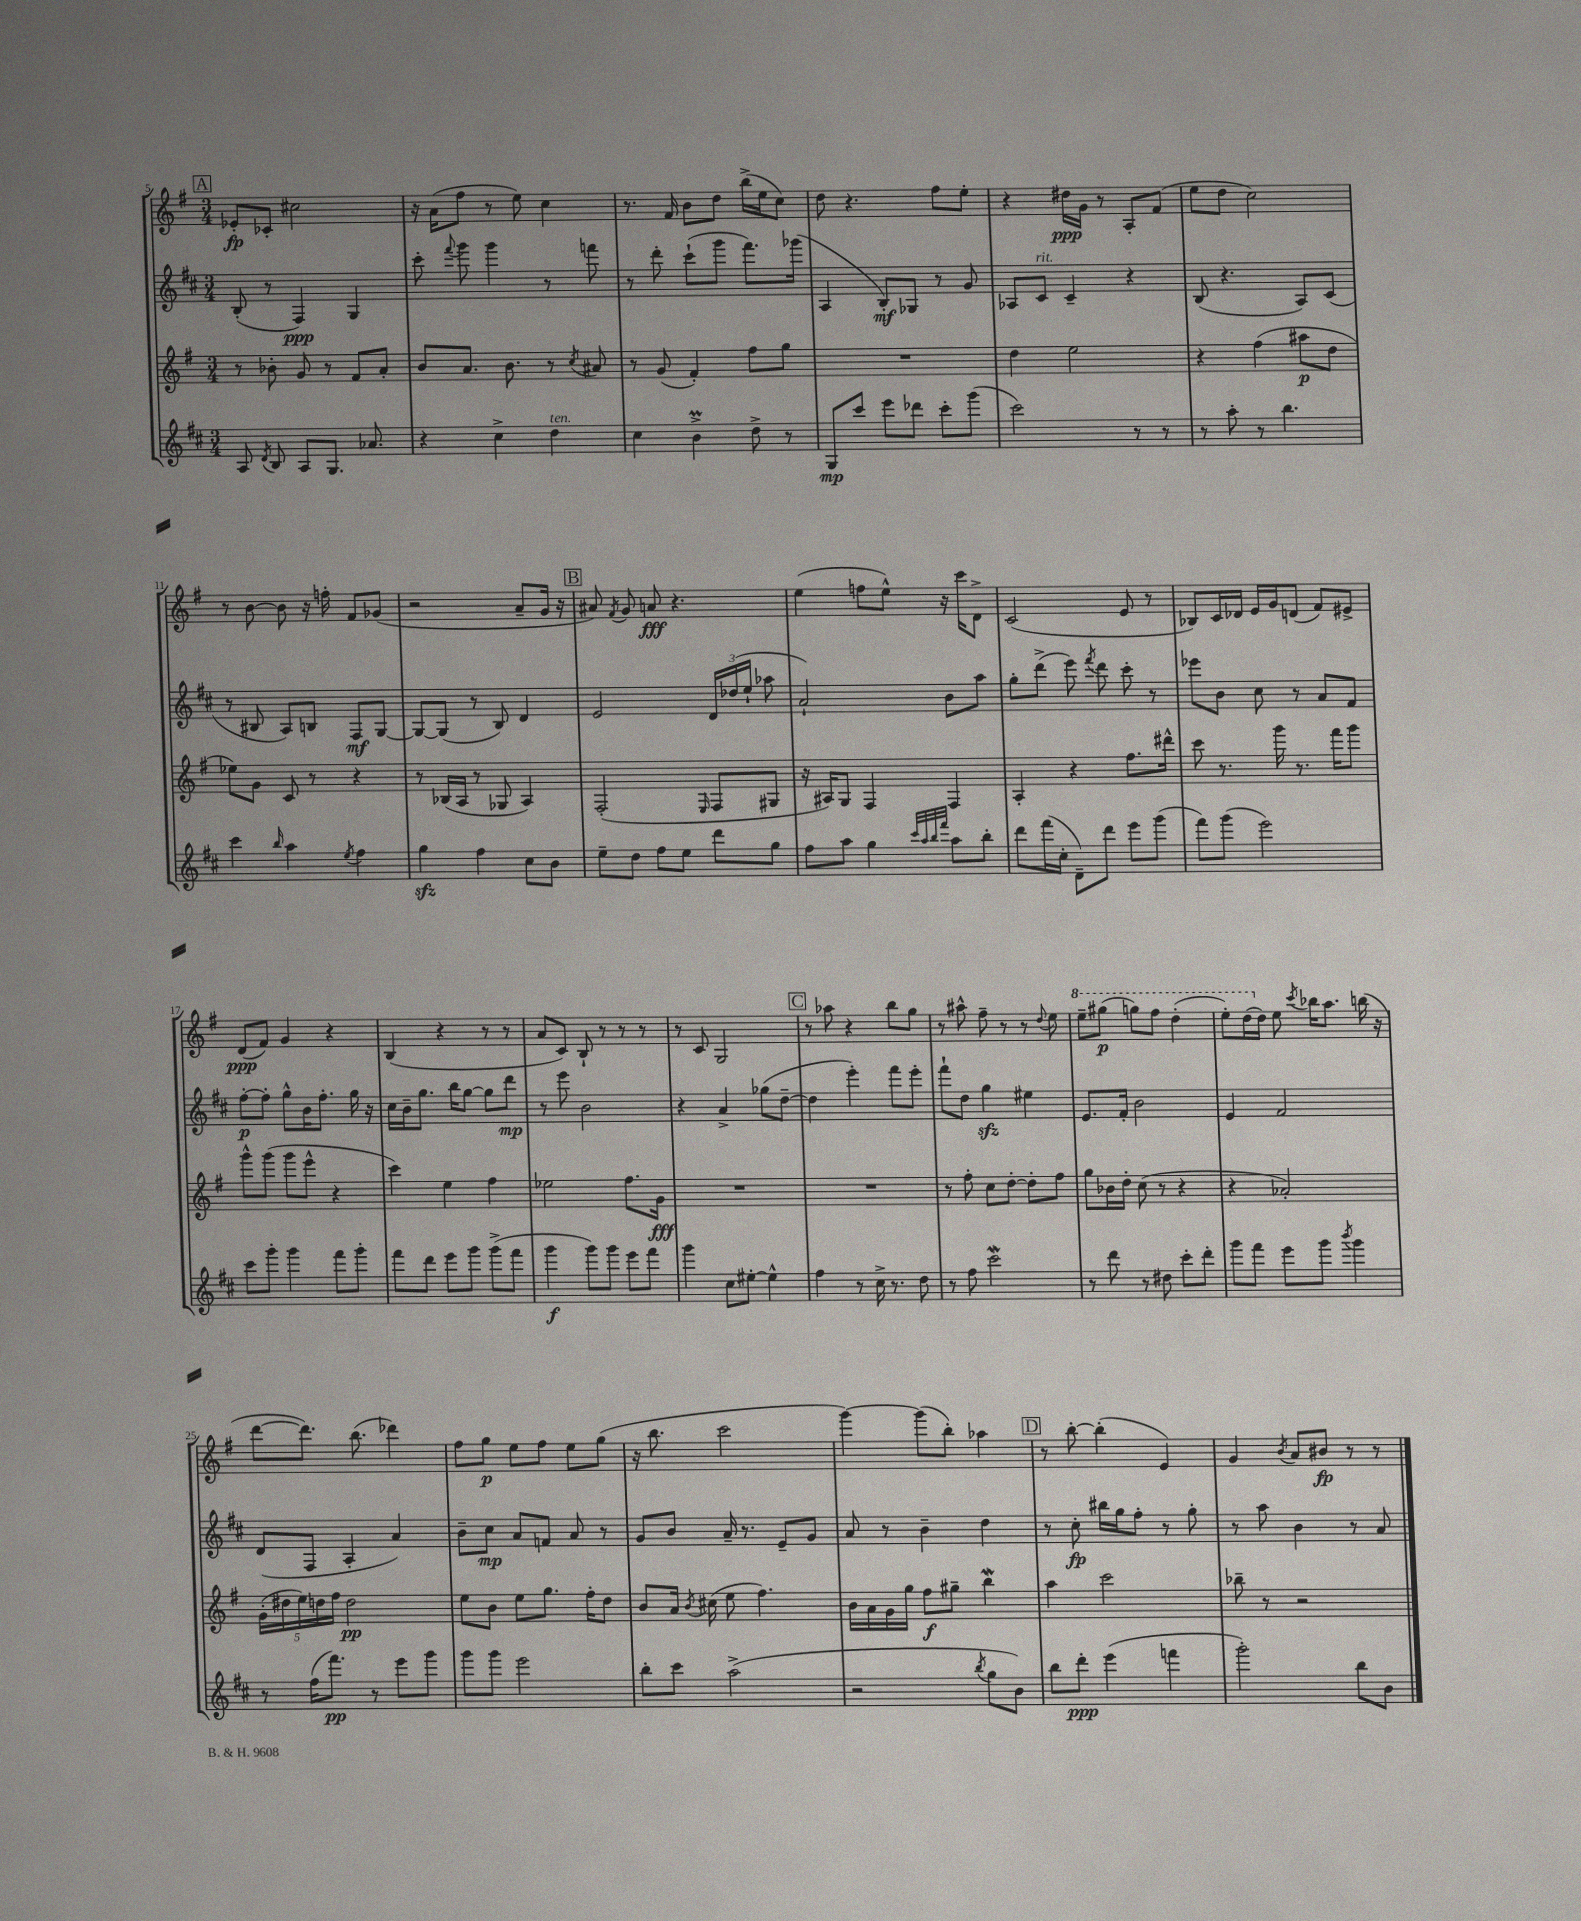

**kern	**kern	**kern	**kern
*staff4	*staff3	*staff2	*staff1
*clefG2	*clefG2	*clefG2	*clefG2
*k[f#c#]	*k[f#]	*k[f#c#]	*k[f#]
*M3/4	*M3/4	*M3/4	*M3/4
8A	8r	(8B'	8e-'
8qd	.	.	.
8B	8b-'	8r	8c-'
8A	8g	4F#)	2cc#
8.G	8r	.	.
.	8f#	4G	.
8.a-	.	.	.
.	8a'	.	.
=	=	=	=
4r	8b	8ccc#'	16r
.	.	.	(16a
.	.	8qqfff#	.
.	8.a	8ggg	8ff#
4cc#^	.	4ggg	8r
.	8.b	.	.
.	.	.	8ee)
4dd	8r	8r	4cc
.	8qcc	.	.
.	8a#	8fff	.
=	=	=	=
4cc#	8r	8r	8.r
.	(8g	8ddd'	.
.	.	.	16f#
4b^	4f#')	(8ccc#`	8b
.	.	8ggg	8dd
8dd^	8ff#	8.fff#)	(16bb^
.	.	.	16ee
8r	8gg	.	8cc)
.	.	(16ggg-	.
=	=	=	=
8G	2.r	4A	8dd
8ccc#	.	.	4.r
8eee	.	8B')	.
8ddd-	.	8G-	.
8ccc#'	.	8r	8ff#
(8ggg	.	8g	8ee'
=	=	=	=
2ccc#)	4dd	8A-	4r
.	.	8c#	.
.	2ee	4c#~	16dd#
.	.	.	16g
.	.	.	8r
8r	.	4r	8A'
8r	.	.	(8f#
=	=	=	=
8r	4r	(8B	8ee
8aa'	.	4.r	8dd
8r	(4ff#	.	2cc)
4.bb	.	.	.
.	8aa#	8A)	.
.	8dd	(8c#	.
=	=	=	=
4ccc#	8ee-)	8r	8r
.	8g	8B#	[8b
16qqbb	.	.	.
4aa	8c	8A)	8b]
.	8r	8B	16r
.	.	.	16ff'
8qee	.	.	.
4ff#	4r	8F#	8f#
.	.	[8G	(8g-
=	=	=	=
4gg	8r	8G_	2r
.	(16B-	(8G]	.
.	16A	.	.
4ff#	8r	8r	.
.	8G-	8B)	.
8cc#	4A)	4d	8a~
8b	.	.	16g
.	.	.	16r
=	=	=	=
8ee~	(2F#'	2e	8a#)
.	.	.	8qf#
8dd	.	.	8g
8ff#	.	.	8a
8ee	.	.	4.r
.	16qqE	.	.
8ddd	8F#	24d	.
.	.	(24dd-	.
.	.	24ee`	.
8gg	8G#	8aa-	.
=	=	=	=
8ff#	16r	2a`)	(4ee
.	16A#)	.	.
8aa	8G	.	.
4gg	4F#	.	8ff
.	.	.	8ee^^)
32qqccc#	.	.	.
32qqaa	.	.	.
32qqbb	.	.	.
32qqfff#	.	.	.
8aa	4F#	8b	16r
.	.	.	16ccc
8bb'	.	8aa	8d^
=	=	=	=
8ddd	4A'	8gg'	(2c
(16fff#	.	(8ddd^	.
16cc#'	.	.	.
8d~)	4r	8eee)	.
.	.	8qfff#	.
8ddd	.	8ddd	.
8eee	8.ff#	8ccc#'	8e
(8ggg	.	8r	8r
.	16ddd#^^	.	.
=	=	=	=
8fff#)	8ccc	8eee-	8B-)
(8ggg	8.r	8b	16c
.	.	.	16d-
2eee)	.	8cc#	16e
.	16ggg	.	16g
.	8.r	8r	(8d
.	.	8a	8f#)
.	16fff#	.	.
.	8ggg	8f#	8e#^
=	=	=	=
8ccc#	8ggg^^	[8ff#'	(8d
8ggg'	(8ggg	8ff#']	8f#)
4ggg	8ggg	8gg^^	4g
.	8eee^^	16b	.
.	.	8.ff#'	.
8fff#	4r	.	4r
8ggg'	.	16gg	.
.	.	16r	.
=	=	=	=
8fff#	4ccc)	16cc#	(4B
.	.	16b~	.
8ddd	.	8.gg	.
8eee	4ee	.	4r
.	.	16bb	.
8ggg	.	[8gg	.
(8ggg^	4ff#	8gg]	8r
8fff#	.	8ddd	8r
=	=	=	=
4ggg	2ee-	8r	8a
.	.	8eee	8c)
8ggg)	.	2b	8B`
8ggg	.	.	8r
8eee	8.ff#	.	8r
8fff#	.	.	8r
.	16g	.	.
=	=	=	=
4ggg	2.r	4r	8r
.	.	.	8c
8cc#	.	4a^	2G
[8ee#'	.	.	.
4ee#^^]	.	(8gg-	.
.	.	[8dd~	.
=	=	=	=
4ff#	2.r	4dd]	8r
.	.	.	8aa-
8r	.	4eee')	4r
16cc#^	.	.	.
8.r	.	.	.
.	.	8fff#	8bb
8dd	.	8eee'	8gg
=	=	=	=
8r	8r	8fff#`	8r
8ff#	8ff#'	8dd	8aa#^^
2ccc#	8cc	4gg	8ff#~
.	[8dd'	.	8r
.	8dd']	4ee#	8r
.	.	.	8qqdd
.	8ff#	.	8ee
=	=	=	=
8r	8gg	8.e	8eee~
8ddd	16b-	.	(8ggg#
.	16dd'	16f#'	.
8r	(8cc	2b	8ggg)
8dd#	8r	.	8fff#
8ccc#'	4r	.	(4ddd'
8ddd'	.	.	.
=	=	=	=
8ggg	4r	4e	8eee')
8fff#	.	.	(16ddd
.	.	.	16dd)
8eee	2a-')	2f#	8ee
.	.	.	8qccc
8ggg	.	.	16bb-
.	.	.	8.aa
8qbbb	.	.	.
4ggg	.	.	.
.	.	.	(16bb
.	.	.	16r
=	=	=	=
8r	(20g'	(8d	[8ddd
.	20dd#	.	.
.	20ee)	.	.
(16ff#	.	8F#	8.ddd])
.	20dd	.	.
8.fff#)	.	.	.
.	20ff#	.	.
.	2dd	4A'	.
.	.	.	(8.bb
8r	.	.	.
8eee	.	4a)	4ddd-)
8ggg	.	.	.
=	=	=	=
8ggg	8ee	8b~	8ff#
8ggg	8b	8cc#	8gg
2eee	8ee	8a	8ee
.	8.gg	8f	8ff#
.	.	8a	8ee
.	16ff#'	.	.
.	8dd	8r	(8gg
=	=	=	=
8bb'	8b	8g	16r
.	.	.	8.bb
8ccc#	16a	8b	.
.	8qb	.	.
.	(16cc#	.	.
(2aa^	8ee	16a~	2ccc
.	.	8.r	.
.	4.ff#)	.	.
.	.	8e~	.
.	.	8g	.
=	=	=	=
2r	16b	8a	[4ggg)
.	16a	.	.
.	16g	8r	.
.	16gg	.	.
.	8ff#	4b~	(8ggg]
.	8gg#~	.	8bb')
8qbb	.	.	.
8gg	4bb	4dd	4aa-
8b)	.	.	.
=	=	=	=
8bb	4aa	8r	8r
8ddd'	.	8cc#'	[8bb'
(4eee	2ccc	16bb#	(4bb']
.	.	16gg	.
.	.	8ff#'	.
4fff	.	8r	4e)
.	.	8gg'	.
=	=	=	=
2ggg')	8bb-~	8r	4g
.	8r	8aa	.
.	.	.	8qb
.	2r	4b	8a
.	.	.	8b#
8bb	.	8r	8r
8b	.	8a	8r
==	==	==	==
*-	*-	*-	*-
